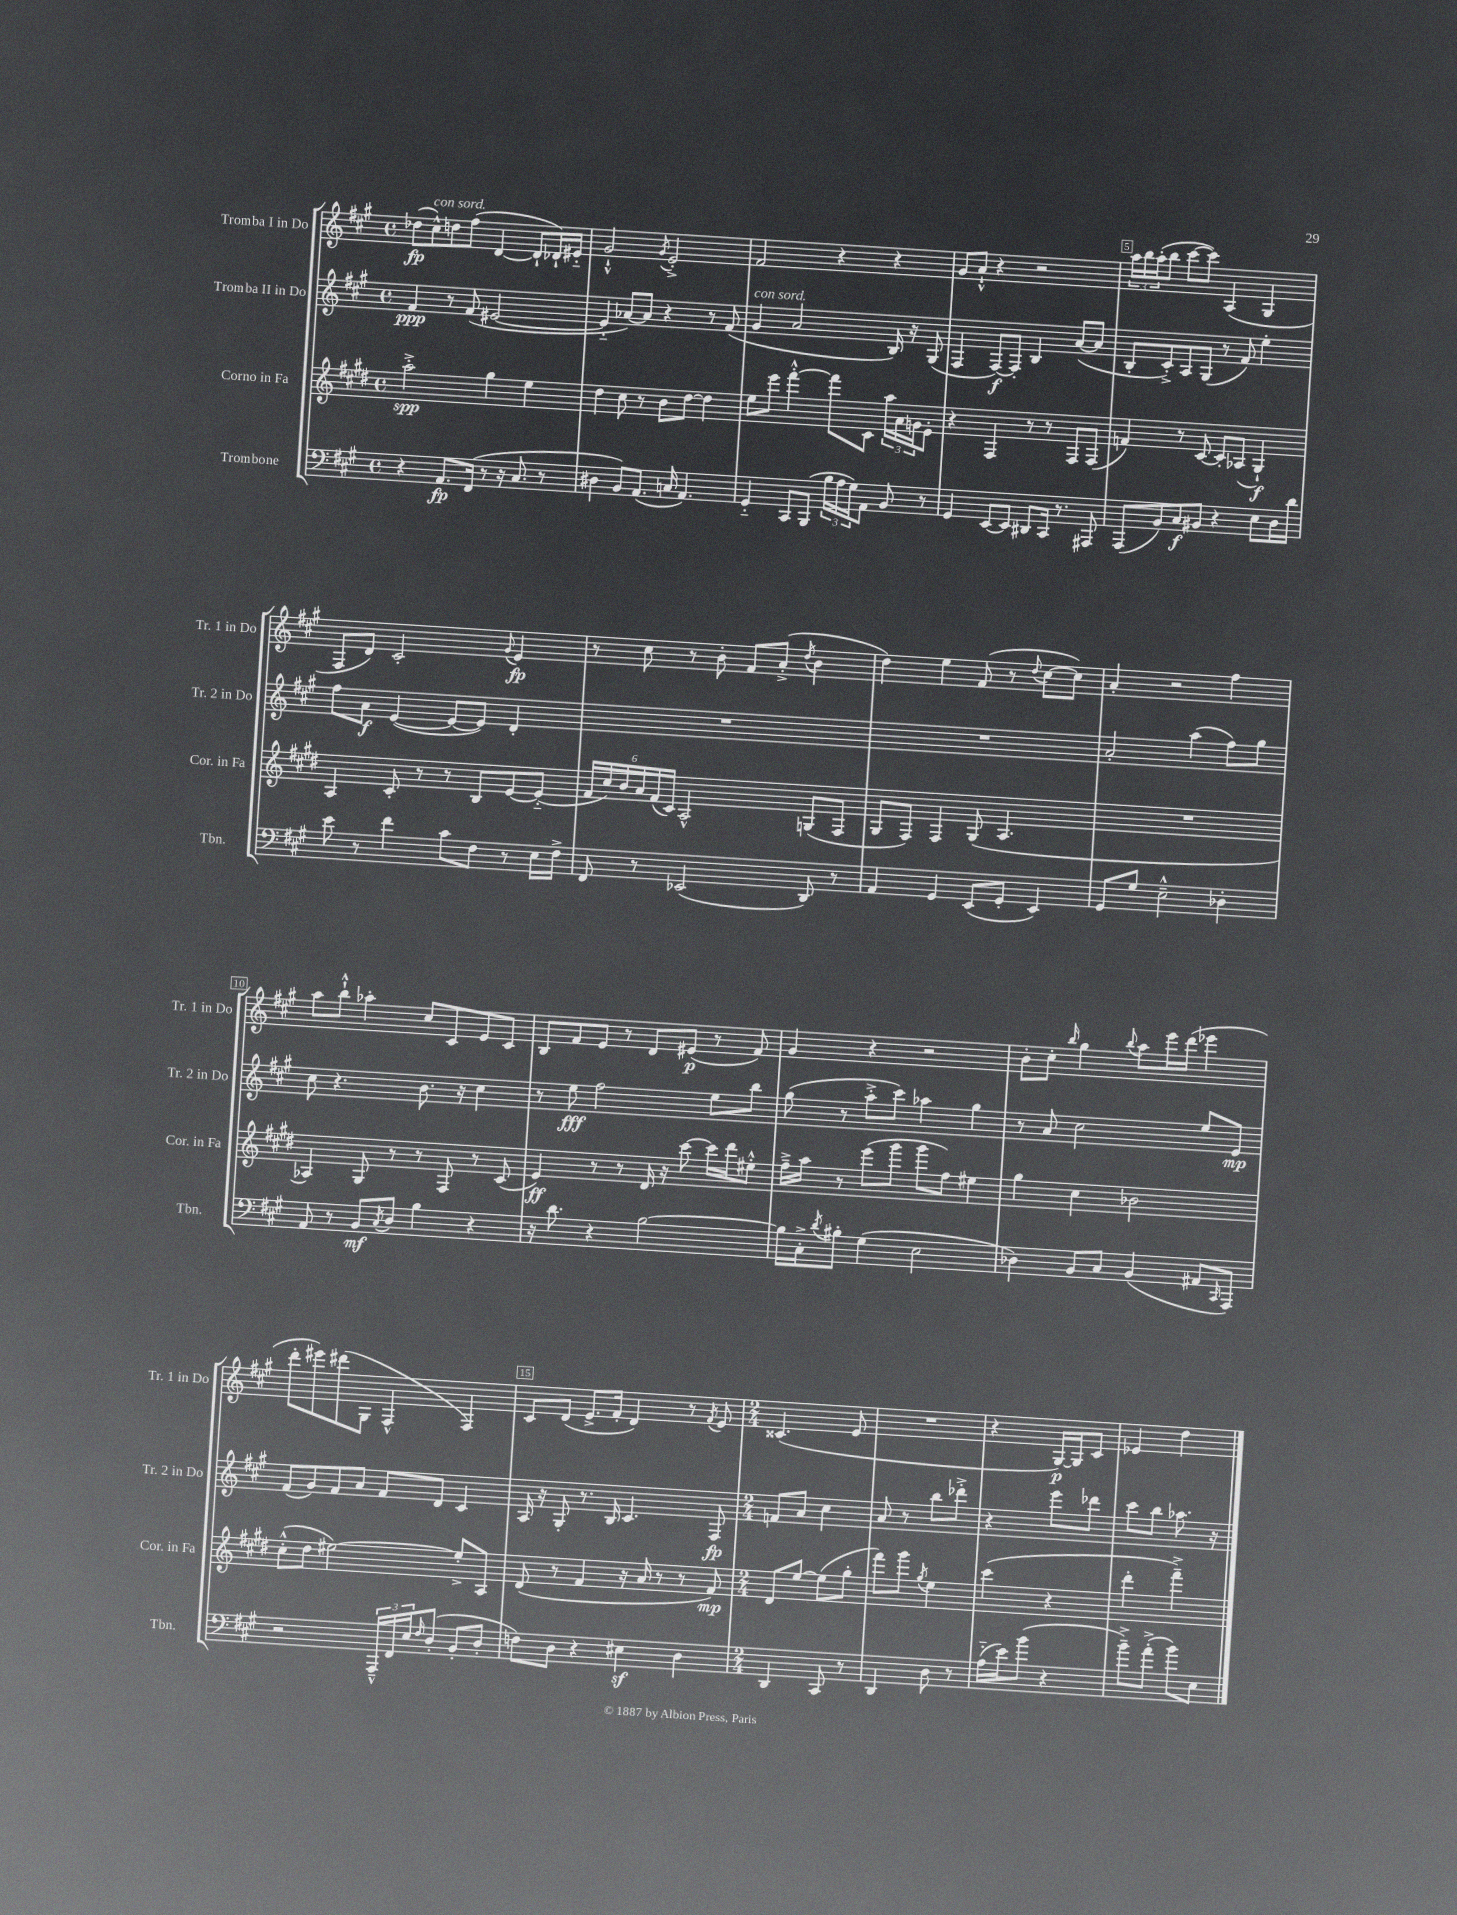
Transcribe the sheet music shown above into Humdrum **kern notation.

**kern	**kern	**kern	**kern
*staff4	*staff3	*staff2	*staff1
*clefF4	*clefG2	*clefG2	*clefG2
*k[f#c#g#]	*k[f#c#g#d#]	*k[f#c#g#]	*k[f#c#g#]
*M4/4	*M4/4	*M4/4	*M4/4
*met(c)	*met(c)	*met(c)	*met(c)
4r	2aa'^	4f#	(8dd-
.	.	.	8cc#^^)
8.AA	.	8r	8dd
.	.	(8f#	(8ff#
(16FF#	.	.	.
8r	4gg#	[2e#	[4d
16r	.	.	.
8.C#	.	.	.
.	4ee	.	8d`]
8r	.	.	16d-`)
.	.	.	16e#'~
=	=	=	=
4D#	4dd#	4e#'~]	2g#`^^
8BB)	8cc#	[8a-)	.
(8.AA	8r	8a-]	.
.	.	.	8qg#
.	8b	4r	2e'^
16C	.	.	.
4.AA)	[8dd#	.	.
.	4dd#]	8r	.
.	.	(8f#	.
=	=	=	=
4GG#'~	8ee	4g#	2f#
.	8eee	.	.
8CC#	[4fff#'^^	2a	.
(8BBB	.	.	.
24B	8fff#]	.	4r
24A	.	.	.
24G#)	.	.	.
8AA	8c#	.	.
8BB	24aa	16B)	4r
.	24a	.	.
.	.	16r	.
.	24g	.	.
8r	8e'	(8G#	.
=	=	=	=
4GG#	4r	4F#	8g#
.	.	.	8a`^^
[8EE	4F#	[8F#)	4r
8EE]	.	8F#']	.
8DD#	8r	4B	2r
16CC#	8r	.	.
8.r	.	.	.
.	8F#	([8a	.
8AAA#	(8F#	8a]	.
=	=	=	=
(8AAA	4f)	8B'	24aa
.	.	.	24bb
.	.	.	(24aa'
8BB)	.	8c#'^)	8bb
8C#	8r	8A	[8ccc#
8BB#	[8c#	(8G#	8ccc#])
4r	8c#']	8r	(4A
.	(8A-	8f#)	.
8E	4G#`)	4ee'	4G#
16D	.	.	.
16d	.	.	.
=	=	=	=
8e	4A	8ff#	8F#
8r	.	8a	8d)
4f#	8c#'	([4e	2c#'
.	8r	.	.
8c#	8r	8e_	.
8F#	8B	8e])	.
.	.	.	8qqg#
8r	[8e	4d'	4e
16E	(8e'~]	.	.
16F#^	.	.	.
=	=	=	=
8FF#	24f#	1r	8r
.	24cc#)	.	.
.	24b	.	.
8r	24a	.	8cc#
.	(24f#	.	.
.	24c#)	.	.
(2EE-	2A^^	.	8r
.	.	.	8b'
.	.	.	8f#
.	.	.	(8a'^
.	.	.	8qdd
8DD)	(8G	.	4b
8r	8F#	.	.
=	=	=	=
4AA	8G#	1r	4dd)
.	8F#)	.	.
4GG#	4F#	.	4ee
(8EE	(8G#	.	(8f#
8GG#'	4.A	.	8r
.	.	.	8qqdd
4EE)	.	.	[8cc#
.	.	.	8cc#])
=	=	=	=
8GG#	1r	2a'	4a'
8G#	.	.	.
2E~^^	.	.	2r
.	.	(4aa	.
4D-'	.	8ff#)	4ff#
.	.	8gg#	.
=	=	=	=
8AA	4A-)	8cc#	8aa
8r	.	4.r	8bb`^^
8BB	8G#	.	4aa-'
8qC#	.	.	.
8D	8r	.	.
4B	8r	8.b	8cc#
.	8F#	.	8c#
.	.	16r	.
4r	8r	4cc#	8e
.	(8c#	.	8c#
=	=	=	=
16r	4e)	8r	8B
8.d	.	.	.
.	.	8ee	8f#
4r	8r	2ff#	8e
.	8r	.	8r
[2B	16d#	.	8d
.	16r	.	.
.	[8ccc#	.	(8e#
.	16ccc#]	8ee	8r
.	16ddd#	.	.
.	8ee#'^^	8bb	8f#)
=	=	=	=
16B]	16ff#~^	(8gg#	4g#
16C#'^	16aa	.	.
8qd	.	.	.
8B#'	8r	8r	.
(4G#	(8eee	8aa'^	4r
.	8ggg#	8ccc#)	.
2E	8ggg#	4aa-	2r
.	8ff#)	.	.
.	4ee#	4gg#	.
=	=	=	=
4D-)	4gg#	8r	8b'
.	.	8a	8cc#'
.	.	.	16qqbb
8BB	4cc#	2cc#	4gg#
8C#	.	.	.
.	.	.	8qqbb
(4BB	2b-	.	8aa
.	.	.	16eee
.	.	.	(16ddd
8AA#	.	8ee	4eee-
16qqCC#	.	.	.
8AAA)	.	8e	.
=	=	=	=
2r	(8cc#'^^	(8f#	8ddd'
.	8dd#	8g#)	8eee#)
.	[2ee#)	8f#	(8ddd#
.	.	8a	8G#
24AAA~^^	.	8f#	4F#^^
24FF#	.	.	.
24E	.	.	.
16qqF#	.	.	.
(8D'	.	8d	.
8BB'	8ee#'^]	4c#	4F#)
8D'	8A	.	.
=	=	=	=
8F)	(8d#	16A	8c#
.	.	16r	.
8D	8r	8G#'	(8d
4r	4f#	8.r	8.e^
.	.	16B	16f#'
4E#	16r	4.c#	4d)
.	16a	.	.
.	8r	.	.
4D	8r	.	8r
.	.	.	8qf#
.	8f#)	8F#	8e
=	=	=	=
*M2/4	*M2/4	*M2/4	*M2/4
4DD	8d#	8f	(4.c##
.	[8ee	8a	.
8CC#	(8ee]	4cc#	.
8r	8gg#'	.	8e
=	=	=	=
4DD	8fff#)	8a	2r
.	8ggg#	8r	.
.	8qgg#	.	.
8D	4ee	8bb	.
8r	.	8ddd-'^	.
=	=	=	=
(16A'~	(4ccc#	4r	4r
16e)	.	.	.
(8b	.	.	.
4r	4r	8eee	[16G#)
.	.	.	16G#]
.	.	8ddd-	8c#
=	=	=	=
8b~^)	4ddd#'	8ccc#	4e-
(8a'^	.	8bb	.
8b)	4fff#~^)	8.aa-	4dd
8E	.	.	.
.	.	16r	.
==	==	==	==
*-	*-	*-	*-
